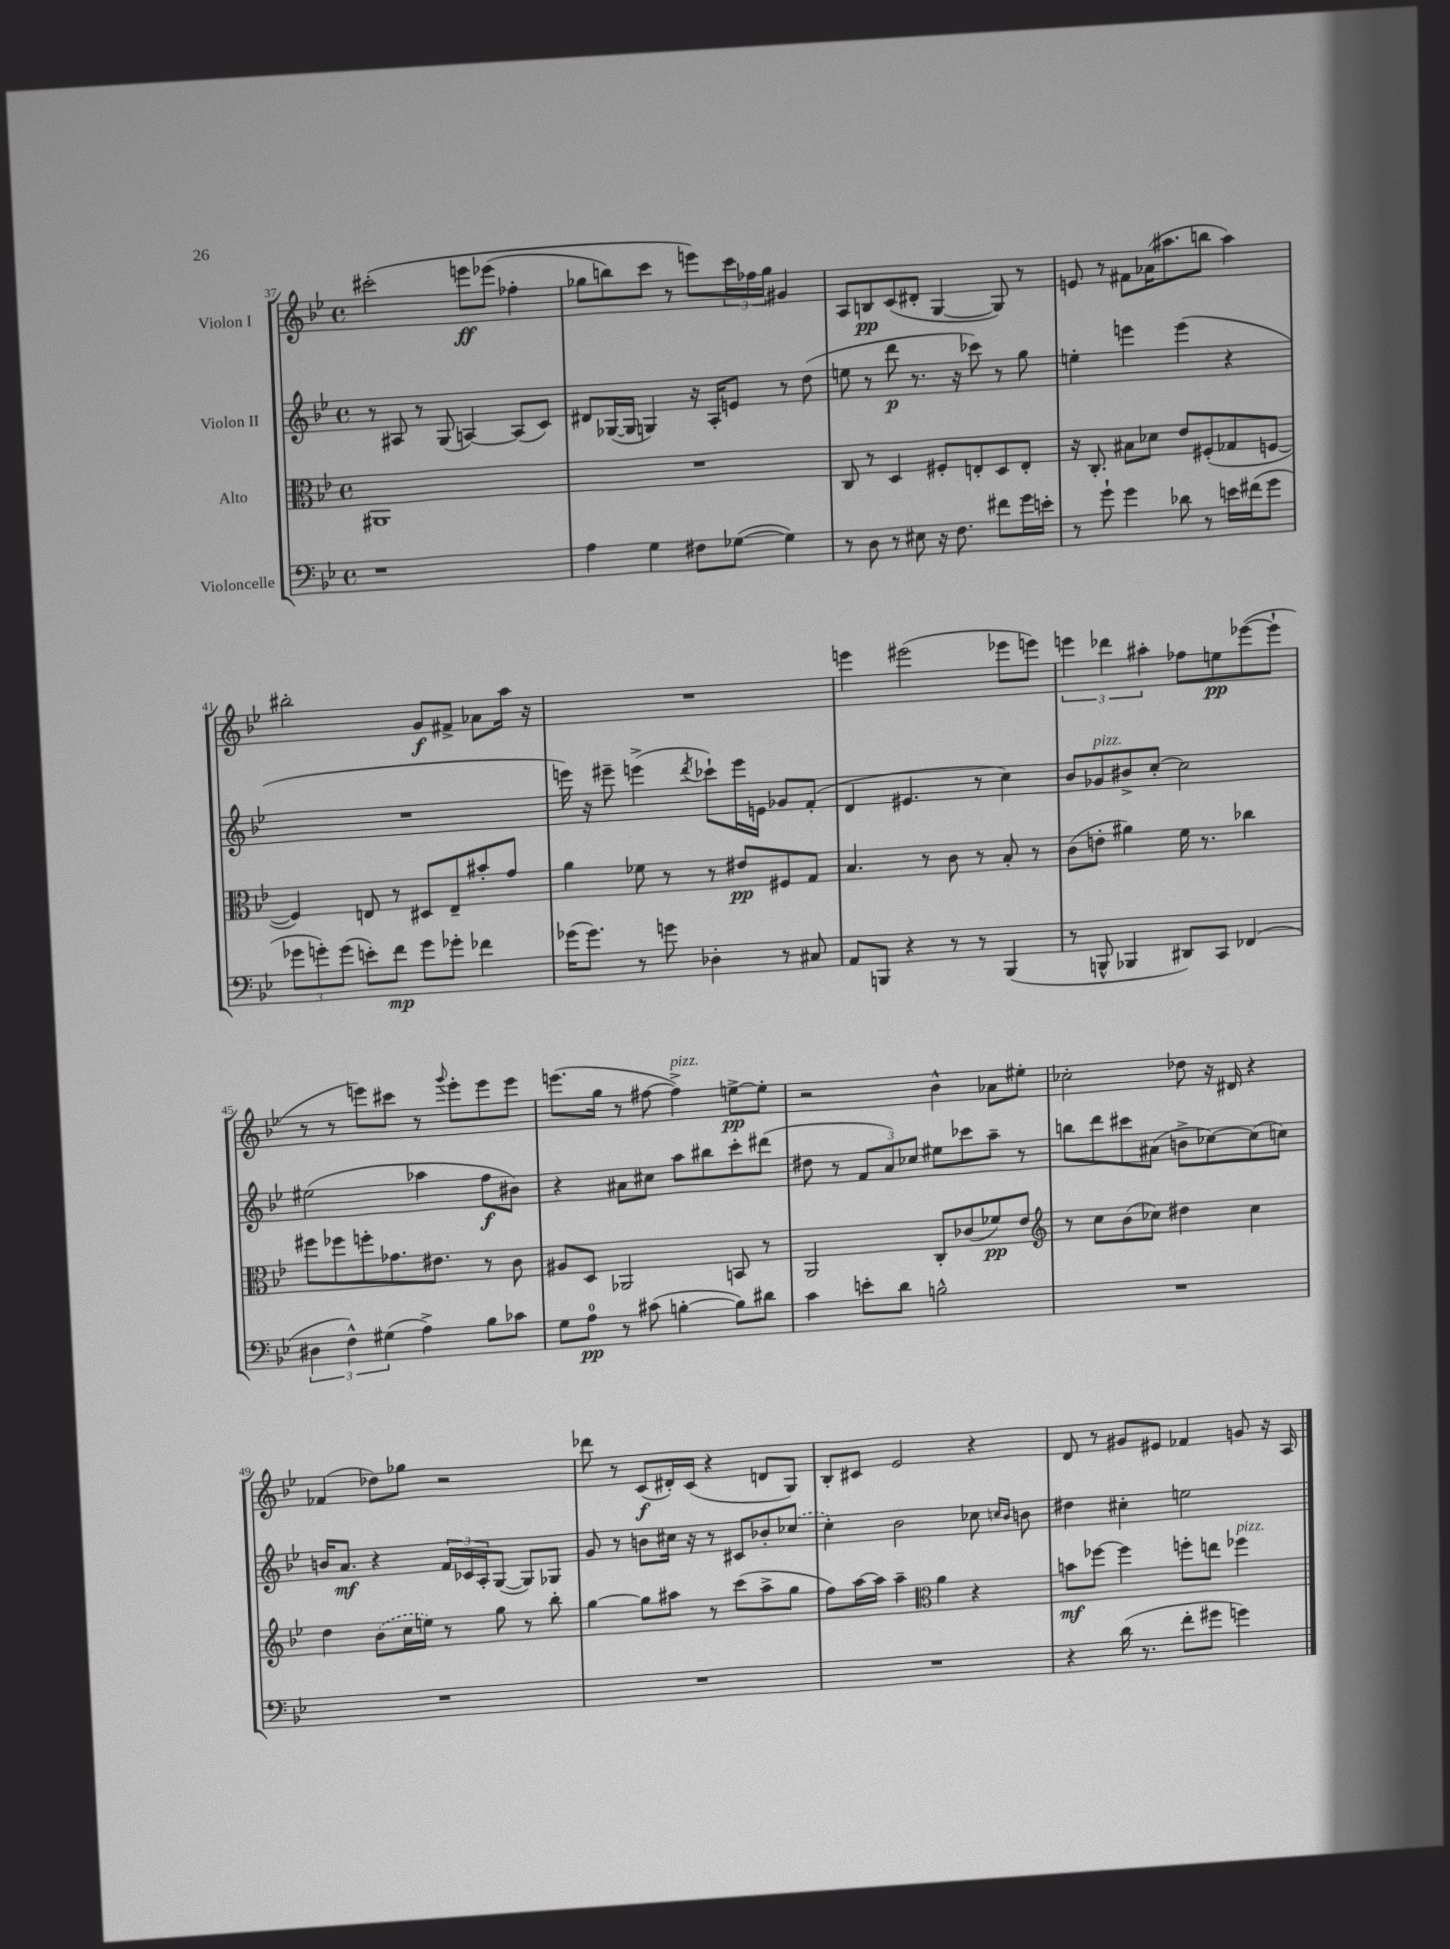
<<
\new StaffGroup <<
\new Staff = "s0" \with { instrumentName = "Violon I" } {
    \clef treble \key bes \major \defaultTimeSignature \time 4/4
    cis'''2-.\( e'''8\ff ees'''8( fes''4-. |
    ges''8 b''8) c'''8 r8 e'''8\) \tuplet 3/2 { c'''16 fes''16 ges''16 } gis'4 |
    a8 b8\pp c'8( dis'8-. g4~ g8) r8 |
    e'8 r8 fis'8 aes'16( ais''8. b''8 ais''4) |
    bis''2-. g'8\f fis'8-> aes'8 a''16 r16 |
    R1 |
    e'''4 eis'''2( ees'''8 e'''8) |
    \tuplet 3/2 { e'''4 des'''4 ais''4-. } fes''8 e''8\pp ees'''8~( ees'''8-! |
    r8 r8 e'''8) cis'''8 r8 \appoggiatura { g'''8 } e'''8-. e'''8 e'''8 |
    e'''8.( g''16 r8 fis''8~ fis''4->^\markup { \italic "pizz." }) e''8~->\pp e''8-. |
    r2 bes'4-^ aes'8 eis''8-. |
    ces''2-. des''8 r16 dis'16 r4 |
    fes'4( des''8) ges''8 r2 |
    des'''8 r8 c'8\f( dis'16-.) c'16( r4 d'8 g8) |
    bes8-. cis'8 ees'2 r4 |
    d'8 r8 gis'8 eis'8 fes'4 g'8 r16 a16 \bar "|." |
}
\new Staff = "s1" \with { instrumentName = "Violon II" } {
    \clef treble \key bes \major \defaultTimeSignature \time 4/4
    r8 ais8 r8 g8( a4~) a8( c'8) |
    dis'8 ges16~( ges16 g4) r16 a16-. e'8 r8 d''8( |
    e''8 r8 d'''8\p r8. r16 ces'''8) r8 g''8 |
    e''4-. e'''4 e'''4( r4 |
    R1 |
    e'''16) r16 eis'''8-- e'''4->( \acciaccatura { d'''8 } ces'''8-!) e'''16 e'16 ges'8 f'8-.( |
    d'4 eis'4. r8 c''4) |
    bes'8 ges'8^\markup { \italic "pizz." } bis'8-> c''8~-. c''2 |
    eis''2( aes''4 f''8\f bis'8) |
    r4 ais'8 cis''8 a''8 bis''8 c'''8-. dis'''8( |
    dis''8 r8 \tuplet 3/2 { f'8 a'8) ces''8 } eis''8 ces'''8 a''8-- r8 |
    b''8 d'''8 cis'''8 ais'8( b'8-> ces''8~) ces''8( c''8) |
    b'16 a'8.\mf r4 \tuplet 3/2 { f'16 ces'16 a16-. } g8~( g8) ges8 |
    g'8 r8 b'8 cis''16 r16 r8 cis'8 bes'8-. \once \slurDashed ces''8( |
    c''4-.) bes'2 ces''8 \grace { c''16 bes'16 } b'8 |
    dis''4 cis''4-. e''2 \bar "|." |
}
\new Staff = "s2" \with { instrumentName = "Alto" } {
    \clef alto \key bes \major \defaultTimeSignature \time 4/4
    ais,1 |
    R1 |
    c8 r8 d4 fis8-. e8-. d8 e8-. |
    r16 c8.-. bis8 des'8 ees'8 fis8-.( ges8 f8~ |
    f4) e8 r8 dis8 e8-- bis'8-. g'8 |
    a'4 fes'8 r8 r8 eis'8\pp fis8 g8 |
    bes4. r8 c'8 r8 bes8-. r8 |
    c'8( e'8-. ais'4) f'16 r8. ces''4 |
    fis''8 fes''8 f''8-. ges'8. eis'8. r8 c'8 |
    ais8 d8 aes,2 b,8 r8 |
    a,2 c8-. ces'8( fes'8\pp) ees'8 |
    \clef treble r8 c''8 bes'8( ces''8) dis''4 ces''4 |
    d''4 \once \slurDashed bes'8( c''16 e''16) r8 g''8 r8 bes''8-. |
    g''4~ g''8 ais''8 r8 c'''8( ais''8-> g''8 |
    f''8) a''16~ a''16 a''4-- \clef alto a'4 r4 |
    b'8\mf fes''8~ fes''4 f''8-. e''8 fes''4^\markup { \italic "pizz." } \bar "|." |
}
\new Staff = "s3" \with { instrumentName = "Violoncelle" } {
    \clef bass \key bes \major \defaultTimeSignature \time 4/4
    r1 |
    a4 g4 fis8 ges8~( ges4) |
    r8 d8 r8 eis8 r16 f8. fis'8 g'16 e'16-. |
    r8 g'8-! g'4 des'8 r8 e'16 fis'16( g'8 |
    \tuplet 3/2 { ges'8 g'8-.) g'8( } e'8-.) f'8\mp g'8 ges'8-. fes'4 |
    ges'16( ges'8.) r8 g'8 des4-. r8 cis8 |
    a,8 b,,8 r4 r8 r8 b,,4( |
    r8 b,,8-^ bes,,4 dis,8) c,8 fes,4( |
    \tuplet 3/2 { dis4 f4-^) gis4( } a4->) bes8 ces'8 |
    g8 a8-0\pp r8 cis'8( b4~-. b8) dis'8 |
    c'4 e'8-. d'8 b2-^ |
    R1 |
    R1 |
    R1 |
    R1 |
    r4 d'16( r8. f'8-. gis'8 g'4) \bar "|." |
}
>>
>>
\layout { \context { \Score currentBarNumber = #37 } }
